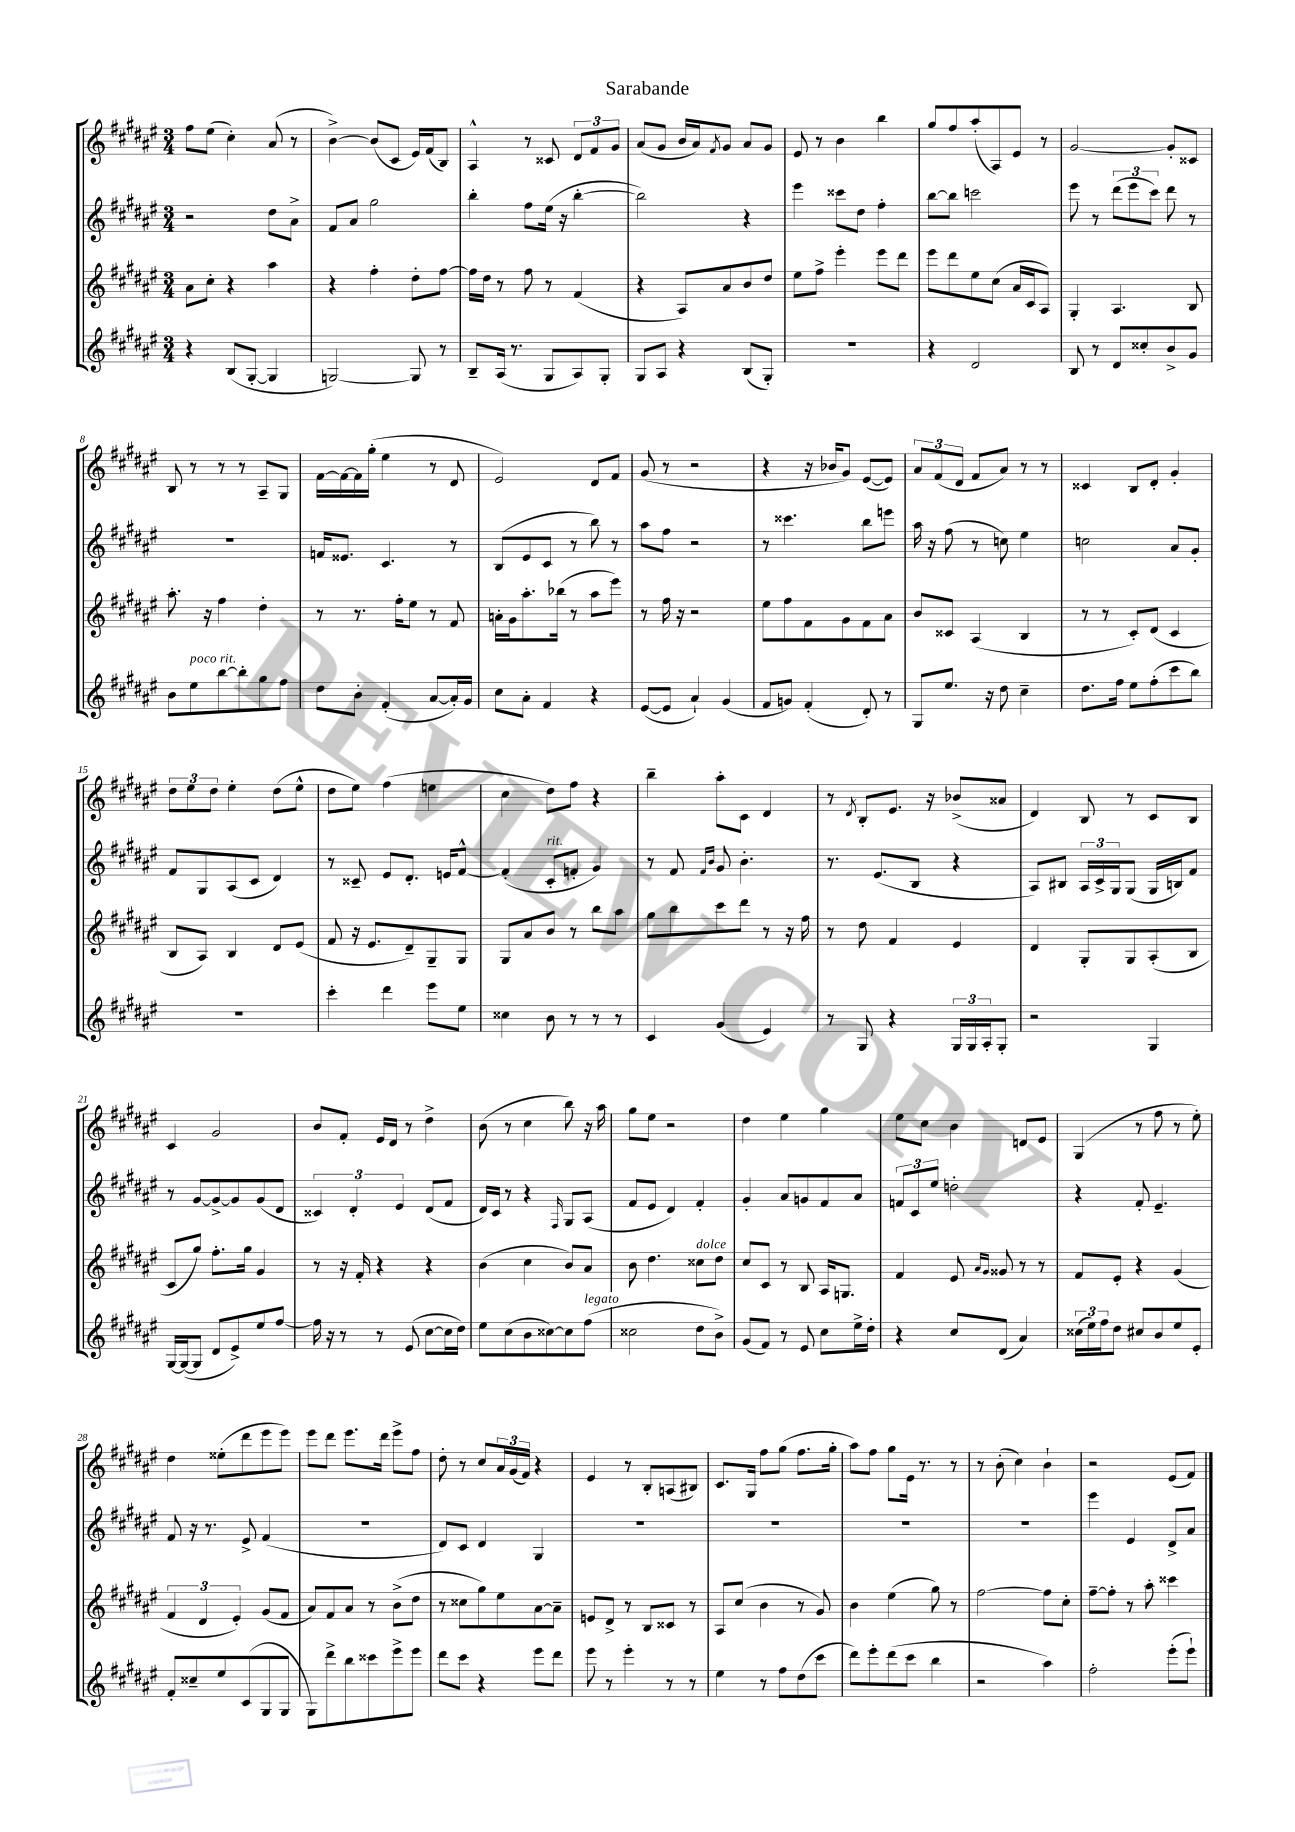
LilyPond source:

\header { title = "Sarabande" }
<<
\new StaffGroup <<
\new Staff = "s0" {
    \clef treble \key fis \major \numericTimeSignature \time 3/4
    fis''8 eis''8( cis''4-.) ais'8( r8 |
    b'4~->) b'8( cis'8 eis'16) fis'16( b8) |
    ais4-^ r8 cisis'8 \tuplet 3/2 { dis'8 fis'8 gis'8 } |
    ais'8( gis'8 b'16 ais'16) \acciaccatura { fis'8 } gis'8 ais'8 gis'8 |
    eis'8 r8 b'4 b''4 |
    gis''8 fis''8 ais''8-.( ais8) eis'8 r8 |
    gis'2~ gis'8-. cisis'8 |
    b8 r8 r8 r8 ais8-- gis8 |
    fis'16~ fis'16~ fis'16 gis''16-.( eis''4 r8 dis'8 |
    eis'2) dis'8 fis'8 |
    gis'8( r8 r2 |
    r4 r16 bes'16 gis'8) eis'8~( eis'8) |
    \tuplet 3/2 { ais'8 fis'8( dis'8 } fis'8 ais'8) r8 r8 |
    cisis'4 b8 dis'8-. gis'4-. |
    \tuplet 3/2 { dis''8 eis''8 dis''8 } eis''4-. dis''8( eis''8-^ |
    dis''8 eis''8) fis''4( e''4 |
    cis''4 dis''8) fis''8 r4 |
    b''4-- ais''8-. cis'8 dis'4 |
    r8 \acciaccatura { dis'8 } b8-. eis'8. r16 bes'8->( aisis'8 |
    dis'4) b8 r8 cis'8 b8 |
    cis'4 gis'2 |
    b'8 fis'8-. eis'16 dis'16 r8 dis''4-> |
    b'8( r8 cis''4 b''8) r16 ais''16 |
    gis''8 eis''8 r2 |
    dis''4 eis''4 gis''4 |
    eis''8 cis''8 b'4 d'8 eis'8 |
    gis4( r8 fis''8 r8 eis''8-.) |
    dis''4 eisis''8-.( dis'''8 eis'''8 eis'''8) |
    eis'''8 dis'''8 eis'''8. dis'''16 eis'''8-> fis''8 |
    dis''8-. r8 cis''8 \tuplet 3/2 { ais'16 gis'16( fis'16) } r4 |
    eis'4 r8 b8-. a8( bis8) |
    cis'8. gis16 fis''8 gis''8( fis''8. gis''16-. |
    ais''8) fis''8 gis''8 eis'16 r8. r8 |
    r8 b'8-.( cis''4) b'4-! |
    r2 eis'8( fis'8) \bar "|." |
}
\new Staff = "s1" {
    \clef treble \key fis \major \numericTimeSignature \time 3/4
    r2 dis''8 ais'8-> |
    fis'8 ais'8 gis''2 |
    b''4-. fis''8 eis''16( r16 b''4~-. |
    b''2) r4 |
    eis'''4 cisis'''8 dis''8 fis''4-. |
    b''8~ b''8 c'''2 |
    eis'''8 r8 \tuplet 3/2 { dis'''8( eis'''8 cis'''8) } dis'''8 r8 |
    R2. |
    f'16 eisis'8. cis'4. r8 |
    b8( eis'8 cis'8 r8 b''8) r8 |
    ais''8 fis''8 r2 |
    r8 cisis'''4. b''8 e'''8 |
    ais''16 r16 fis''8( r8 c''8) eis''4 |
    c''2 ais'8 gis'8-. |
    fis'8 gis8 ais8( cis'8 dis'4) |
    r8 cisis'8-- eis'8 dis'8.-. e'16 fis'8~-^ |
    fis'4-.( cis'8-.^\markup { \italic "rit." } f'8-. gis'4) |
    r8 fis'8 \grace { fis'16 b'16 } gis'8 b'4.-. |
    r8. eis'8.( b8 r4 |
    ais8) bis8 \tuplet 3/2 { ais16 cis'16-> gis16 } gis8( gis16 b16) fis'8 |
    r8 gis'8~ gis'8~-> gis'8 gis'8( dis'8 |
    \tuplet 3/2 { cisis'4) dis'4-. eis'4 } dis'8( fis'8 |
    dis'16) cis'16 r8 r4 \grace { fis16 } gis8 ais8( |
    fis'8 eis'8 dis'4) fis'4-. |
    gis'4-. ais'8 g'8 fis'8 ais'8 |
    \tuplet 3/2 { f'8 cis'8 eis''8 } d''2-. |
    r4 fis'8-. eis'4.-- |
    fis'8 r16 r8. eis'8-> fis'4( |
    R2. |
    dis'8) cis'8 dis'4 gis4 |
    R2. |
    R2. |
    R2. |
    R2. |
    eis'''4 eis'4 dis'8-> ais'8 \bar "|." |
}
\new Staff = "s2" {
    \clef treble \key fis \major \numericTimeSignature \time 3/4
    ais'8 cis''8-. r4 ais''4 |
    r4 fis''4-. dis''8-. fis''8~ |
    fis''16 dis''16 r8 fis''8 r8 fis'4( |
    r4 ais8) ais'8 b'8 dis''8 |
    eis''8 fis''8-> eis'''4-. eis'''8 dis'''8 |
    eis'''8 dis'''8 eis''8 cis''8( ais'16 cis'16 ais8) |
    gis4-. ais4. b8 |
    ais''8.-. r16 fis''4 dis''4-. |
    r8 r8. fis''16-. eis''8 r8 fis'8 |
    a'16-. gis'16 ais''8.-. bes''16( r8 ais''8 eis'''8) |
    r8 fis''16 r16 r2 |
    eis''8 fis''8 fis'8 gis'8 fis'8 ais'8 |
    b'8 cisis'8 ais4( b4 |
    r8 r8 cis'8-.) dis'8( cis'4 |
    b8 ais8) b4 dis'8 eis'8( |
    fis'8 r16 eis'8. dis'8--) gis8-- gis8 |
    gis8 ais'8 b'8 r8 b''8 ais''8 |
    gis''8 b''8 cis'''8 dis'''8 r8 r16 fis''16 |
    r8 dis''8 fis'4 eis'4 |
    dis'4 gis8-. gis8 ais8-.( b8 |
    cis'8 gis''8) fis''8.-. gis''16 gis'4 |
    r8 r16 fis'16-. r4 r4 |
    b'4( cis''4 b'8) ais'8 |
    b'8 dis''4. cisis''8^\markup { \italic "dolce" } dis''8 |
    cis''8 cis'8 r8 b8 ais16 g8. |
    fis'4 eis'8 \grace { ais'16 gis'16 } gisis'8 r8 r8 |
    fis'8 eis'8-. r4 gis'4( |
    \tuplet 3/2 { fis'4 dis'4 eis'4-.) } gis'8( fis'8 |
    ais'8) fis'8 ais'8 r8 b'8->( dis''8 |
    r8 cisis''8 gis''8) eis''8 ais'8~ ais'8-- |
    e'8 dis'8-> r8 b8 cisis'8 r8 |
    ais8 cis''8( b'4 r8 gis'8) |
    b'4 eis''4( gis''8) r8 |
    fis''2~ fis''8 cis''8-. |
    fis''8~-- fis''8-. r8 ais''8-. cisis'''4 \bar "|." |
}
\new Staff = "s3" {
    \clef treble \key fis \major \numericTimeSignature \time 3/4
    r4 b8( gis8~-. gis4 |
    g2~) g8 r8 |
    b8-- ais16( r8. gis8 ais8) gis8-. |
    gis8 ais8 r4 b8( gis8-.) |
    R2. |
    r4 dis'2 |
    b8 r8 dis'8 cisis''8-. b'8-> gis'8 |
    b'8 eis''8^\markup { \italic "poco rit." } b''8~ b''8-. gis''8 fis''8 |
    dis''8 b'8-. fis'4-.( ais'8~ ais'16-.) gis'16 |
    cis''8 ais'8-. fis'4 r4 |
    eis'8~( eis'8 ais'4-!) gis'4( |
    fis'8 g'8) fis'4-.( dis'8-.) r8 |
    gis8 eis''8. r16 dis''8 cis''4-- |
    dis''8. fis''16 eis''8 fis''8-.( cis'''8 b''8) |
    R2. |
    cis'''4-. dis'''4 eis'''8 eis''8 |
    cisis''4 b'8 r8 r8 r8 |
    cis'4 gis'4( eis'4) |
    r8 gis8 r4 \tuplet 3/2 { gis16 gis16 ais16-. } gis8-. |
    r2 gis4 |
    gis16~ gis16~( gis8 dis'8 eis'8->) eis''8 fis''8~ |
    fis''16 r16 r8 r8 eis'8( cis''8~ cis''16 dis''16) |
    eis''8 cis''8( b'8 cisis''8~) cisis''8 fis''8^\markup { \italic "legato" }( |
    cisis''2 dis''8 b'8->) |
    gis'8( fis'8) r8 eis'8 cis''8 eis''16-> dis''16-. |
    r4 cis''8 dis'8( ais'4) |
    \tuplet 3/2 { cisis''16( eis''16) fis''16 } dis''8 cis''8 b'8 eis''8 eis'8-. |
    fis'8-. cisis''8-- eis''8 cis'8( gis8 gis8 |
    gis8) dis'''8-> b''8 cisis'''8 eis'''8-> eis'''8 |
    dis'''8 cis'''8 r4 eis'''8 dis'''8 |
    eis'''8 r8 eis'''4-. r8 r8 |
    eis''4 r8 fis''8 dis''8( cis'''8 |
    dis'''8) eis'''8-. dis'''8( cis'''8 b''4 |
    r2 ais''4) |
    fis''2-. eis'''8-.( eis'''8-!) \bar "|." |
}
>>
>>
